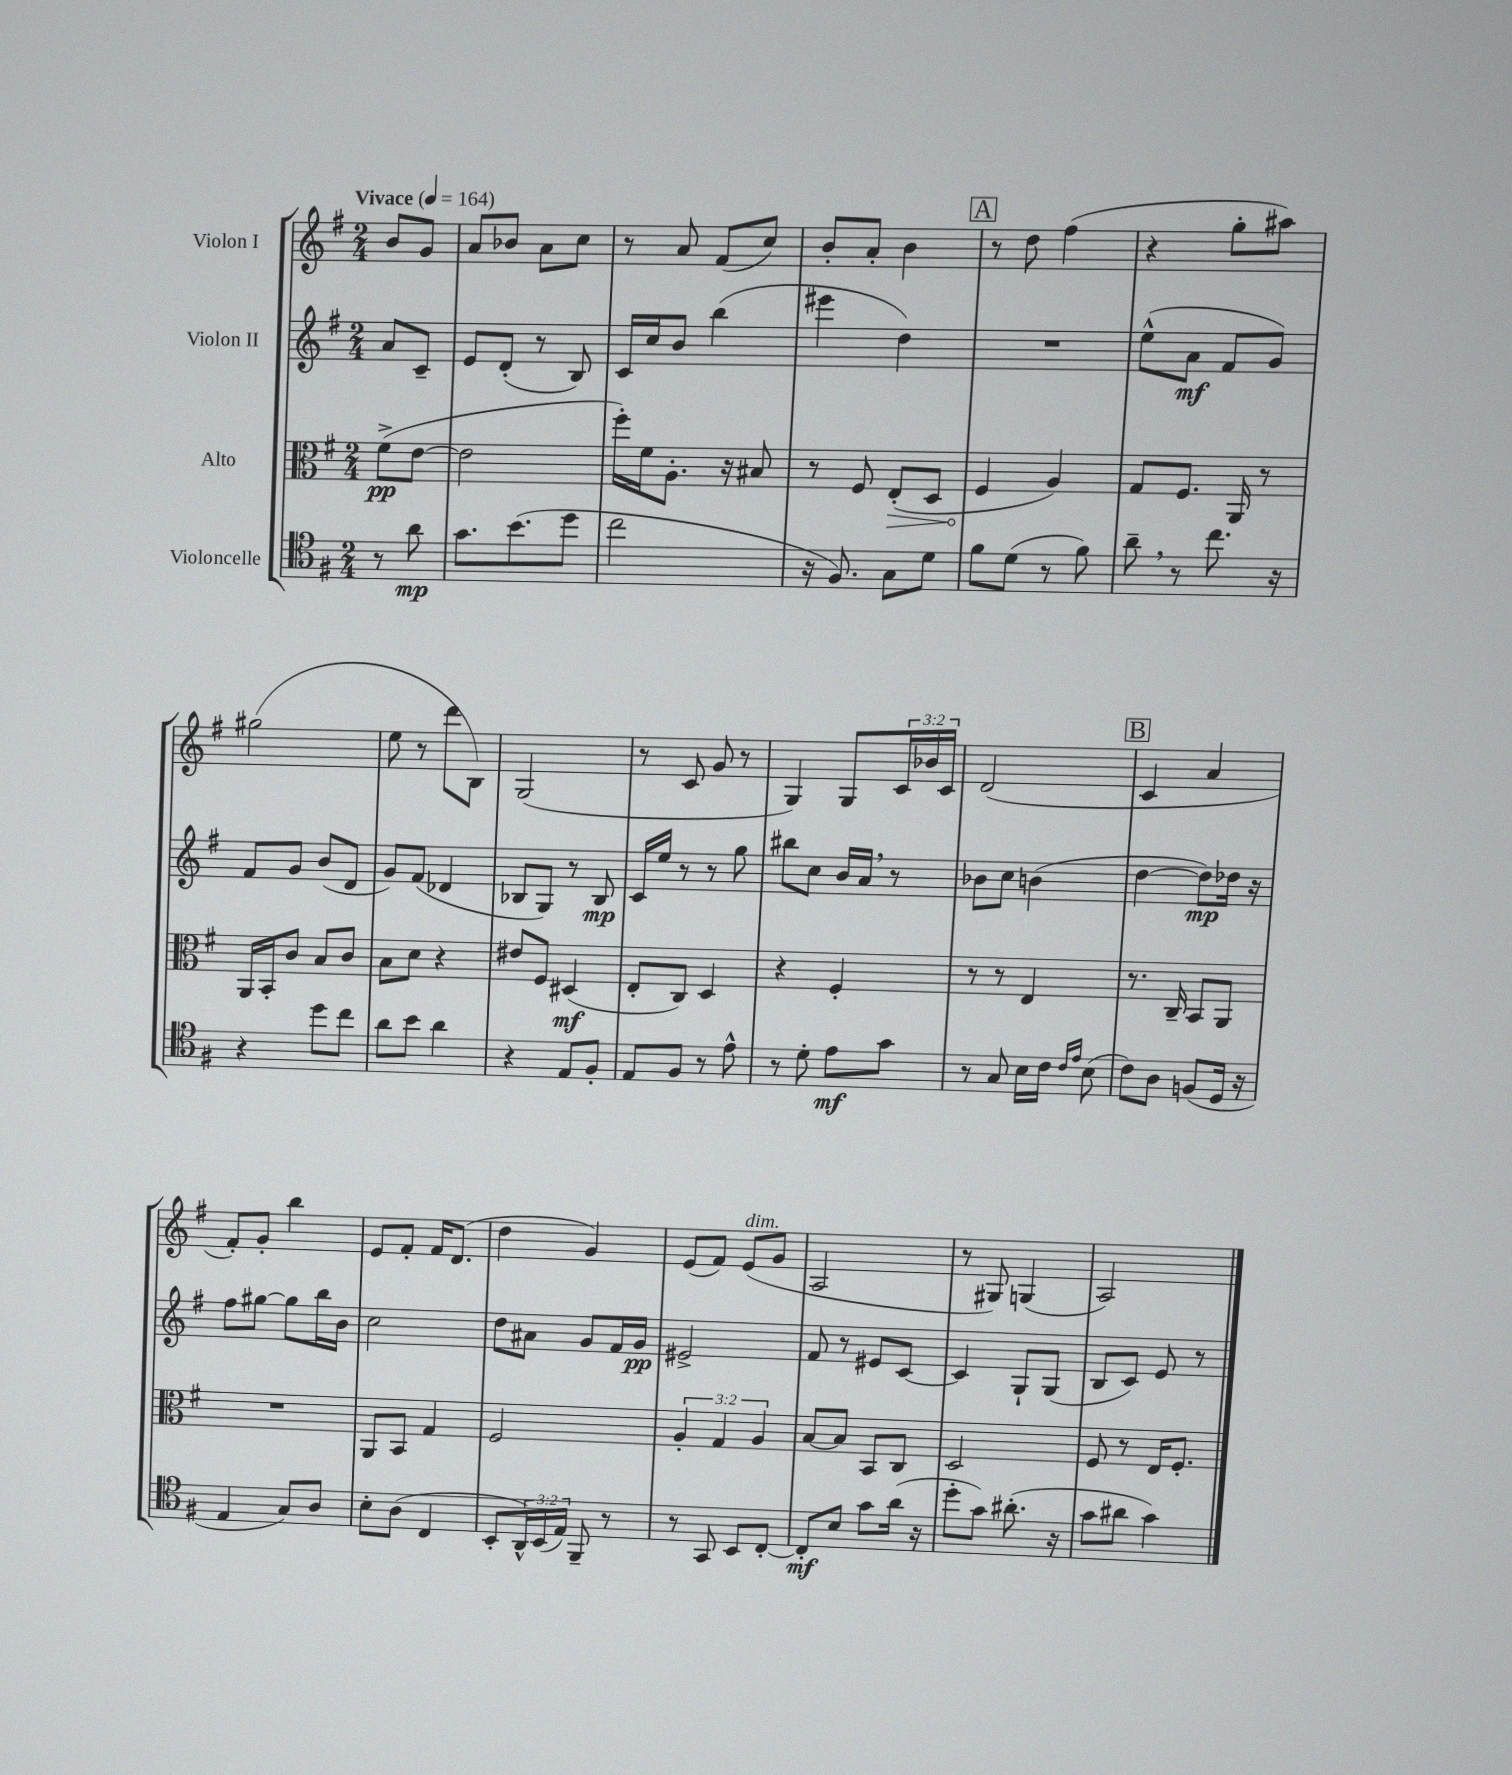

**kern	**kern	**kern	**kern
*staff4	*staff3	*staff2	*staff1
*clefC4	*clefC3	*clefG2	*clefG2
*k[f#]	*k[f#]	*k[f#]	*k[f#]
*M2/4	*M2/4	*M2/4	*M2/4
*MM164	*MM164	*MM164	*MM164
8r	(8f#^\L	8a/L	8b/L
8a\	[8e\J	8c~/J	8g/J
=	=	=	=
8.g\L	2e\]	8e/L	8a/L
.	.	(8d'/J	8b-/J
(8.b\	.	.	.
.	.	8r	8a\L
8dd\J	.	8B/)	8cc\J
=	=	=	=
2cc\	16ff#'\LL)	16c/LL	8r
.	16f#\J	16cc/J	.
.	8.A'\J	8b/J	8a/
.	.	(4bb\	(8f#/L
.	16r	.	.
.	8B#/	.	8cc/J)
=	=	=	=
16r	8r	4eee#\	8b'/L
8.F#/)	.	.	.
.	8F#/	.	8a'/J
8G\L	(8E'/L	4dd\)	4b\
8d\J	8D/J	.	.
=	=	=	=
8f#\L	4F#/	2r	8r
(8d\J	.	.	8dd\
8r	4A/)	.	(4ff#\
8f#\)	.	.	.
=	=	=	=
8a~\	8G/L	(8ee^^\L	4r
8r	8.F#/J	8a\J	.
8.cc\	.	8f#/L	8gg'\L
.	16AA/	.	.
.	8r	8g/J)	8aa#\J)
16r	.	.	.
=	=	=	=
4r	16AA/LL	8f#/L	(2gg#\
.	16BB'/J	.	.
.	8c/J	8g/J	.
8dd\L	8B/L	(8b/L	.
8cc\J	8c/J	8d/J	.
=	=	=	=
8a\L	8B\L	8g/L)	8ee\
8b\J	8d\J	(8f#/J	8r
4a\	4r	4d-/	8ddd\L
.	.	.	8B\J)
=	=	=	=
4r	8e#/L	8B-/L	(2G/
.	8F#/J	8G/J)	.
8E/L	(4D#/	8r	.
8F#'/J	.	8B-/	.
=	=	=	=
8E/L	8E'/L	16c/LL	8r
.	.	16ee/JJ	.
8F#/J	8C/J)	8r	8c/
8r	4D/	8r	8g/
8e^^\	.	8gg\	8r
=	=	=	=
8r	4r	8bb#\L	4G/)
8d'\	.	8cc\J	.
8e\L	4F#'/	16b/LL	8G/L
.	.	16a/JJ	.
8g\J	.	8r	24c/L
.	.	.	24b-/
.	.	.	24c/JJ
=	=	=	=
8r	8r	8b-\L	(2d/
8G/	8r	8cc\J	.
16B\LL	4E/	(4b\	.
16c\JJ	.	.	.
16qqc/LL	.	.	.
16qqe/JJ	.	.	.
(8B\	.	.	.
=	=	=	=
8c\L)	8.r	[4dd\	4c/
8A\J	.	.	.
.	16C~/	.	.
(8F/L	8BB/L	8dd\]L)	4a/
16D/Jk	8AA/J	16dd-\Jk	.
16r	.	16r	.
=	=	=	=
4E/	2r	8ff#\L	8f#'/L)
.	.	[8gg#\J	8g'/J
8G/L)	.	8gg#\]L	4bb\
8A/J	.	16bb\L	.
.	.	16b\JJ	.
=	=	=	=
8B'\L	8AA/L	2cc\	8e/L
(8A\J	8BB/J	.	8f#'/J
4C/	4G/	.	16f#/LK
.	.	.	(8.d/J
=	=	=	=
8BB'/L	2F#/	8dd\L	4dd\
24AA^^/L)	.	8a#\J	.
(24BB/	.	.	.
24E/JJ)	.	.	.
8FF#~/	.	8g/L	4g/)
8r	.	16f#/L	.
.	.	16g/JJ	.
=	=	=	=
8r	6A'/	2e#^/	(8e/L
8GG/	.	.	8f#/J)
.	6G/	.	.
8BB/L	.	.	(8e/L
.	6A/	.	.
[8C'/J	.	.	8g/J
=	=	=	=
8C'/]L	[8B/L	8f#/	2A/
8B/J	8B/]J	8r	.
8g\L	8BB/L	8e#/L	.
(16a\Jk	8C/J	[8c/J	.
16r	.	.	.
=	=	=	=
8dd'\L	2D/	4c/]	8r
8g\J)	.	.	8G#/)
(8.a#'\	.	8G`/L	(4G/
.	.	(8G/J	.
16r	.	.	.
=	=	=	=
8g\L	8F#/	8B/L	2A/)
8a#\J	8r	8c/J)	.
4g\)	16E/LK	8e/	.
.	8.F#'/J	.	.
.	.	8r	.
==	==	==	==
*-	*-	*-	*-
